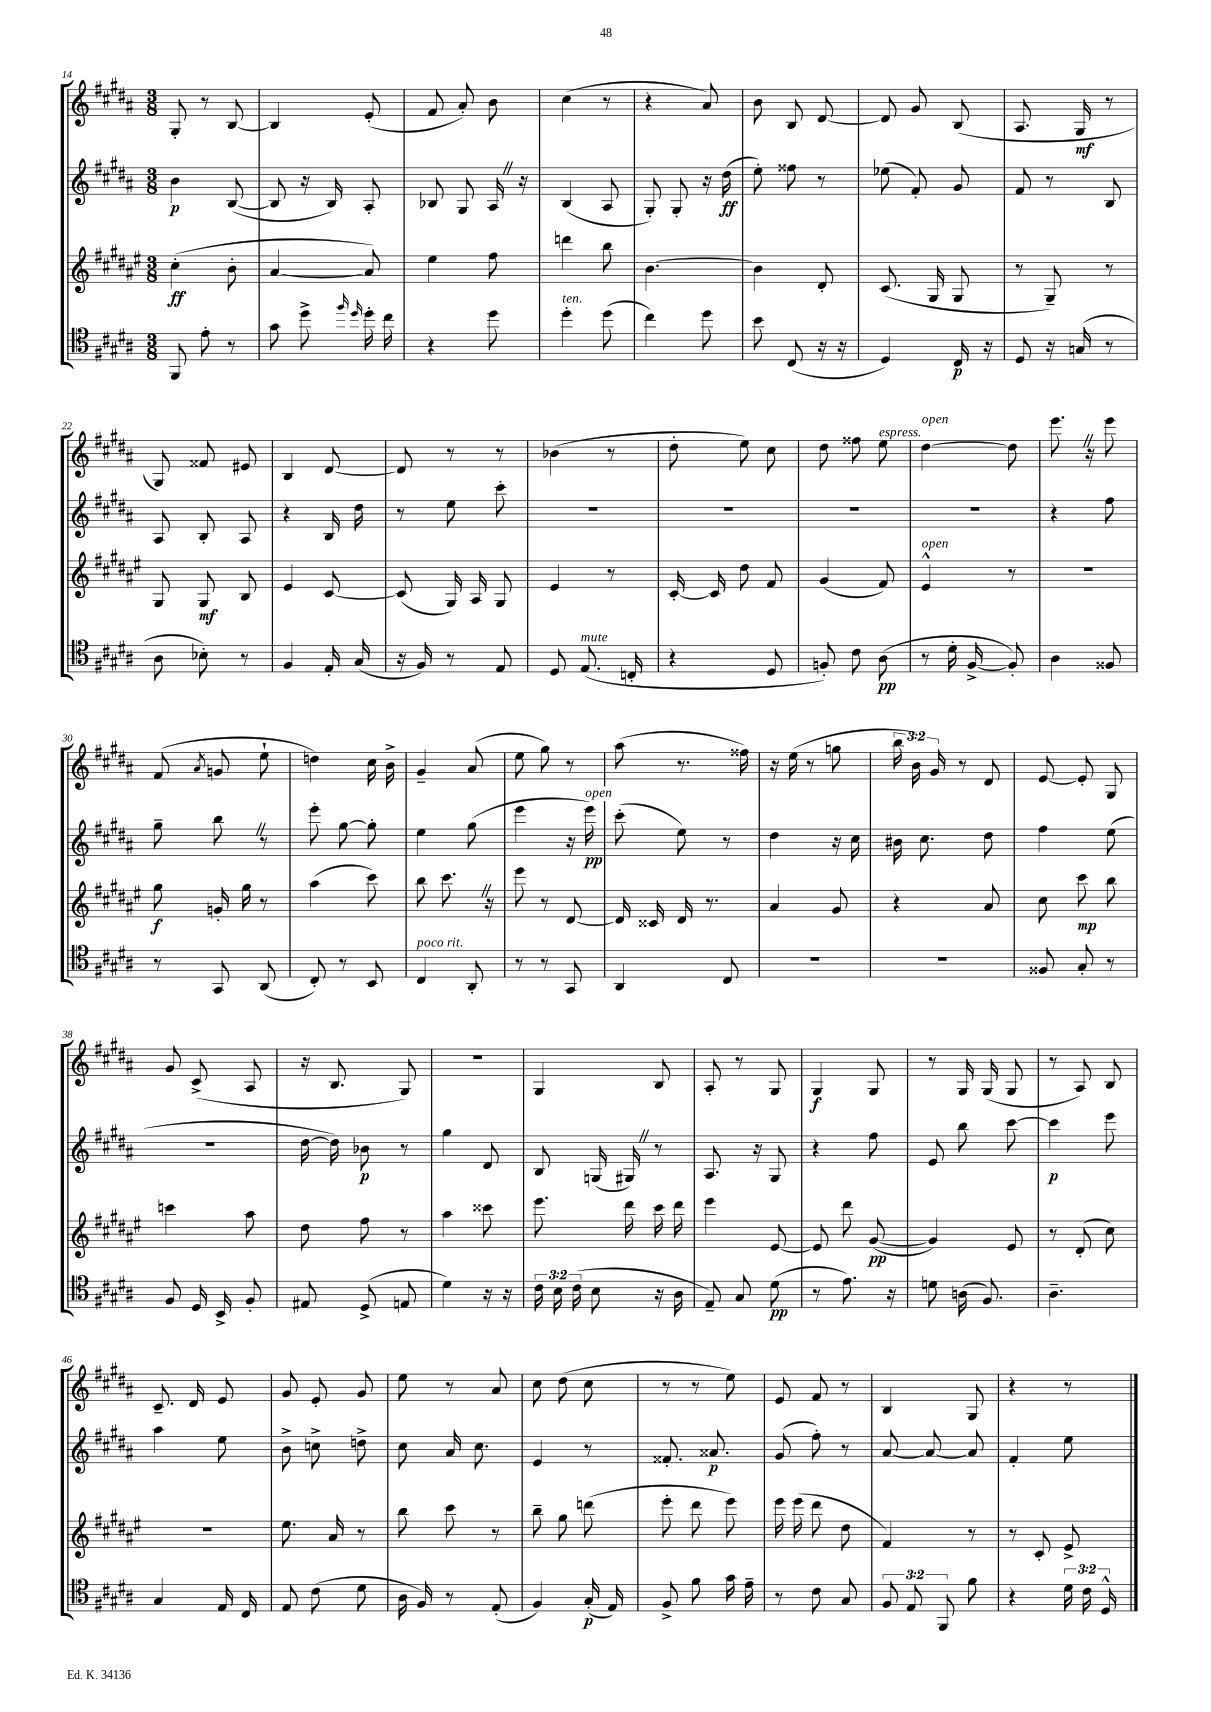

**kern	**kern	**kern	**kern
*staff4	*staff3	*staff2	*staff1
*clefC4	*clefG2	*clefG2	*clefG2
*k[f#c#g#d#a#]	*k[f#c#g#d#a#e#]	*k[f#c#g#d#a#]	*k[f#c#g#d#a#]
*M3/8	*M3/8	*M3/8	*M3/8
8FF#	(4cc#'	4b	8G#'
8e'	.	.	8r
8r	8b'	([8B	[8B
=	=	=	=
8g#	[4a#	8B]	4B]
8dd#^	.	16r	.
.	.	16B)	.
16qqff#	.	.	.
16qqdd#	.	.	.
16dd#'	8a#])	8A#'	(8e'
16cc#	.	.	.
=	=	=	=
4r	4ee#	8B-	8f#
.	.	8G#	8a#')
8dd#	8ff#	16A#	8b
.	.	16r	.
=	=	=	=
4dd#'	4ddd	(4B	(4cc#
(8dd#	8bb	8A#	8r
=	=	=	=
4cc#)	[4.b	8G#')	4r
.	.	8G#'	.
8dd#	.	16r	8a#)
.	.	(16dd#	.
=	=	=	=
8b	4b]	8ee')	8b
(8C#	.	8ff##	8B
16r	8d#'	8r	[8d#
16r	.	.	.
=	=	=	=
4D#)	(8.c#	(8ee-	8d#]
.	.	8f#')	8g#
.	16G#	.	.
16C#	8G#	8g#	(8B
16r	.	.	.
=	=	=	=
8D#	8r	8f#	8.A#
16r	8G#~)	8r	.
(16G	.	.	16G#
8r	8r	8B	8r
=	=	=	=
8A#	8G#	8A#	8G#)
8B-')	8G#	8B'	8f##
8r	8B	8A#	8e#
=	=	=	=
4F#	4e#	4r	4B
16E'	[8c#	16B	[8d#
(16G#	.	16dd#	.
=	=	=	=
16r	(8c#]	8r	8d#]
16F#)	.	.	.
8r	16G#)	8ee	8r
.	16A#	.	.
8E	8G#	8ccc#'	8r
=	=	=	=
8D#	4e#	4.r	(4b-
(8.E	.	.	.
.	8r	.	8r
16C'	.	.	.
=	=	=	=
4r	[16c#'	4.r	8dd#'
.	16c#]	.	.
.	8dd#	.	8ee)
8D#	8f#	.	8cc#
=	=	=	=
8F')	(4g#	4.r	8dd#
8c#	.	.	8ff##
(8A#	8f#)	.	8ee
=	=	=	=
8r	4e#^^	4.r	[4dd#
16d#'	.	.	.
[16F#^	.	.	.
8F#'])	8r	.	8dd#]
=	=	=	=
4A#	4.r	4r	8.eee
.	.	.	16r
8F##	.	8ff#	8eee
=	=	=	=
8r	8gg#	8gg#~	(8f#
.	.	.	8qa#
8GG#	16g'	8bb	8g
.	16gg#	.	.
(8AA#	8r	8r	8ee`
=	=	=	=
8C#')	(4aa#	8eee'	4dd)
8r	.	[8gg#	.
8BB	8ccc#)	8gg#']	16cc#
.	.	.	16b^
=	=	=	=
4C#	8bb	4ee	4g#~
.	8.ccc#	.	.
8AA#'	.	(8gg#	(8a#
.	16r	.	.
=	=	=	=
8r	8eee#	4eee	8ee
8r	8r	.	8gg#)
8GG#	[8d#	16r	8r
.	.	16eee)	.
=	=	=	=
4AA#	16d#]	(8ccc#'	(8aa#
.	16c##	.	.
.	16d#	8ee)	8.r
.	8.r	.	.
8C#	.	8r	.
.	.	.	16ff##)
=	=	=	=
4.r	4a#	4dd#	16r
.	.	.	(16ee
.	.	.	8r
.	8g#	16r	8gg
.	.	16cc#	.
=	=	=	=
4.r	4r	16b#	24bb
.	.	.	24b)
.	.	8.cc#	.
.	.	.	24g#
.	.	.	8r
.	8a#	8dd#	8d#
=	=	=	=
8F##	8cc#	4ff#	[8e
8G#'	8ccc#	.	8e']
8r	8bb	(8ee	8G#
=	=	=	=
8F#	4ccc	4.r	8g#
16D#	.	.	(8c#^
16BB^	.	.	.
8F#'	8aa#	.	8A#
=	=	=	=
8E#	8dd#	[16dd#	16r
.	.	16dd#])	8.B
(8D#^	8ff#	8b-	.
8E	8r	8r	8G#)
=	=	=	=
4d#)	4aa#	4gg#	4.r
16r	8ccc##	8d#	.
16r	.	.	.
=	=	=	=
24c#	8.eee#	8B	4G#
24B	.	.	.
(24c#	.	.	.
8B	.	(16G	.
.	16ddd#	16G#)	.
16r	16ccc#	8r	8B
16A#	16ddd#	.	.
=	=	=	=
8E~)	4eee#	8.A#	8A#'
8G#	.	.	8r
.	.	16r	.
(8d#	[8e#	8G#	8G#
=	=	=	=
8r	8e#]	4r	4G#
8.e)	8ddd#	.	.
.	([8g#	8ff#	8G#
16r	.	.	.
=	=	=	=
8d	4g#])	8e	8r
(16A	.	8bb	16G#
8.F#)	.	.	(16G#
.	8e#	[8ccc#	8G#
=	=	=	=
4.A#~	8r	4ccc#]	8r
.	(8d#'	.	8A#)
.	8cc#)	8eee	8B
=	=	=	=
4G#	4.r	4aa#	8.c#~
.	.	.	16d#
16E	.	8ee	8e
16C#	.	.	.
=	=	=	=
8E	8.ee#	8b^	8g#
(8c#	.	8cc^	8e'
.	16a#	.	.
8d#	8r	8dd^	8g#
=	=	=	=
16A#	8bb	8cc#	8ee
16F#)	.	.	.
8r	8ccc#	16a#	8r
.	.	8.cc#	.
(8E'	8r	.	8a#
=	=	=	=
4F#)	8bb~	4e	8cc#
.	8gg#	.	(8dd#
(16G#'	(8ddd	8r	8cc#
16E)	.	.	.
=	=	=	=
8F#^	8eee#'	8.f##'	8r
8f#	8ddd#	.	8r
.	.	8.a##	.
16g#	8eee#)	.	8ee)
16e~	.	.	.
=	=	=	=
8r	16eee#	(8g#	8e
.	(16eee#	.	.
8c#	8ddd#	8ff#')	8f#
8G#	8dd#	8r	8r
=	=	=	=
12F#	4f#)	[8a#	4B
12E	.	.	.
.	.	8a#_	.
12FF#	.	.	.
8f#	8r	8a#]	8G#
=	=	=	=
4r	8r	4f#'	4r
.	8c#'	.	.
24d#	8e#^	8ee	8r
24c#	.	.	.
24D#^^	.	.	.
==	==	==	==
*-	*-	*-	*-
